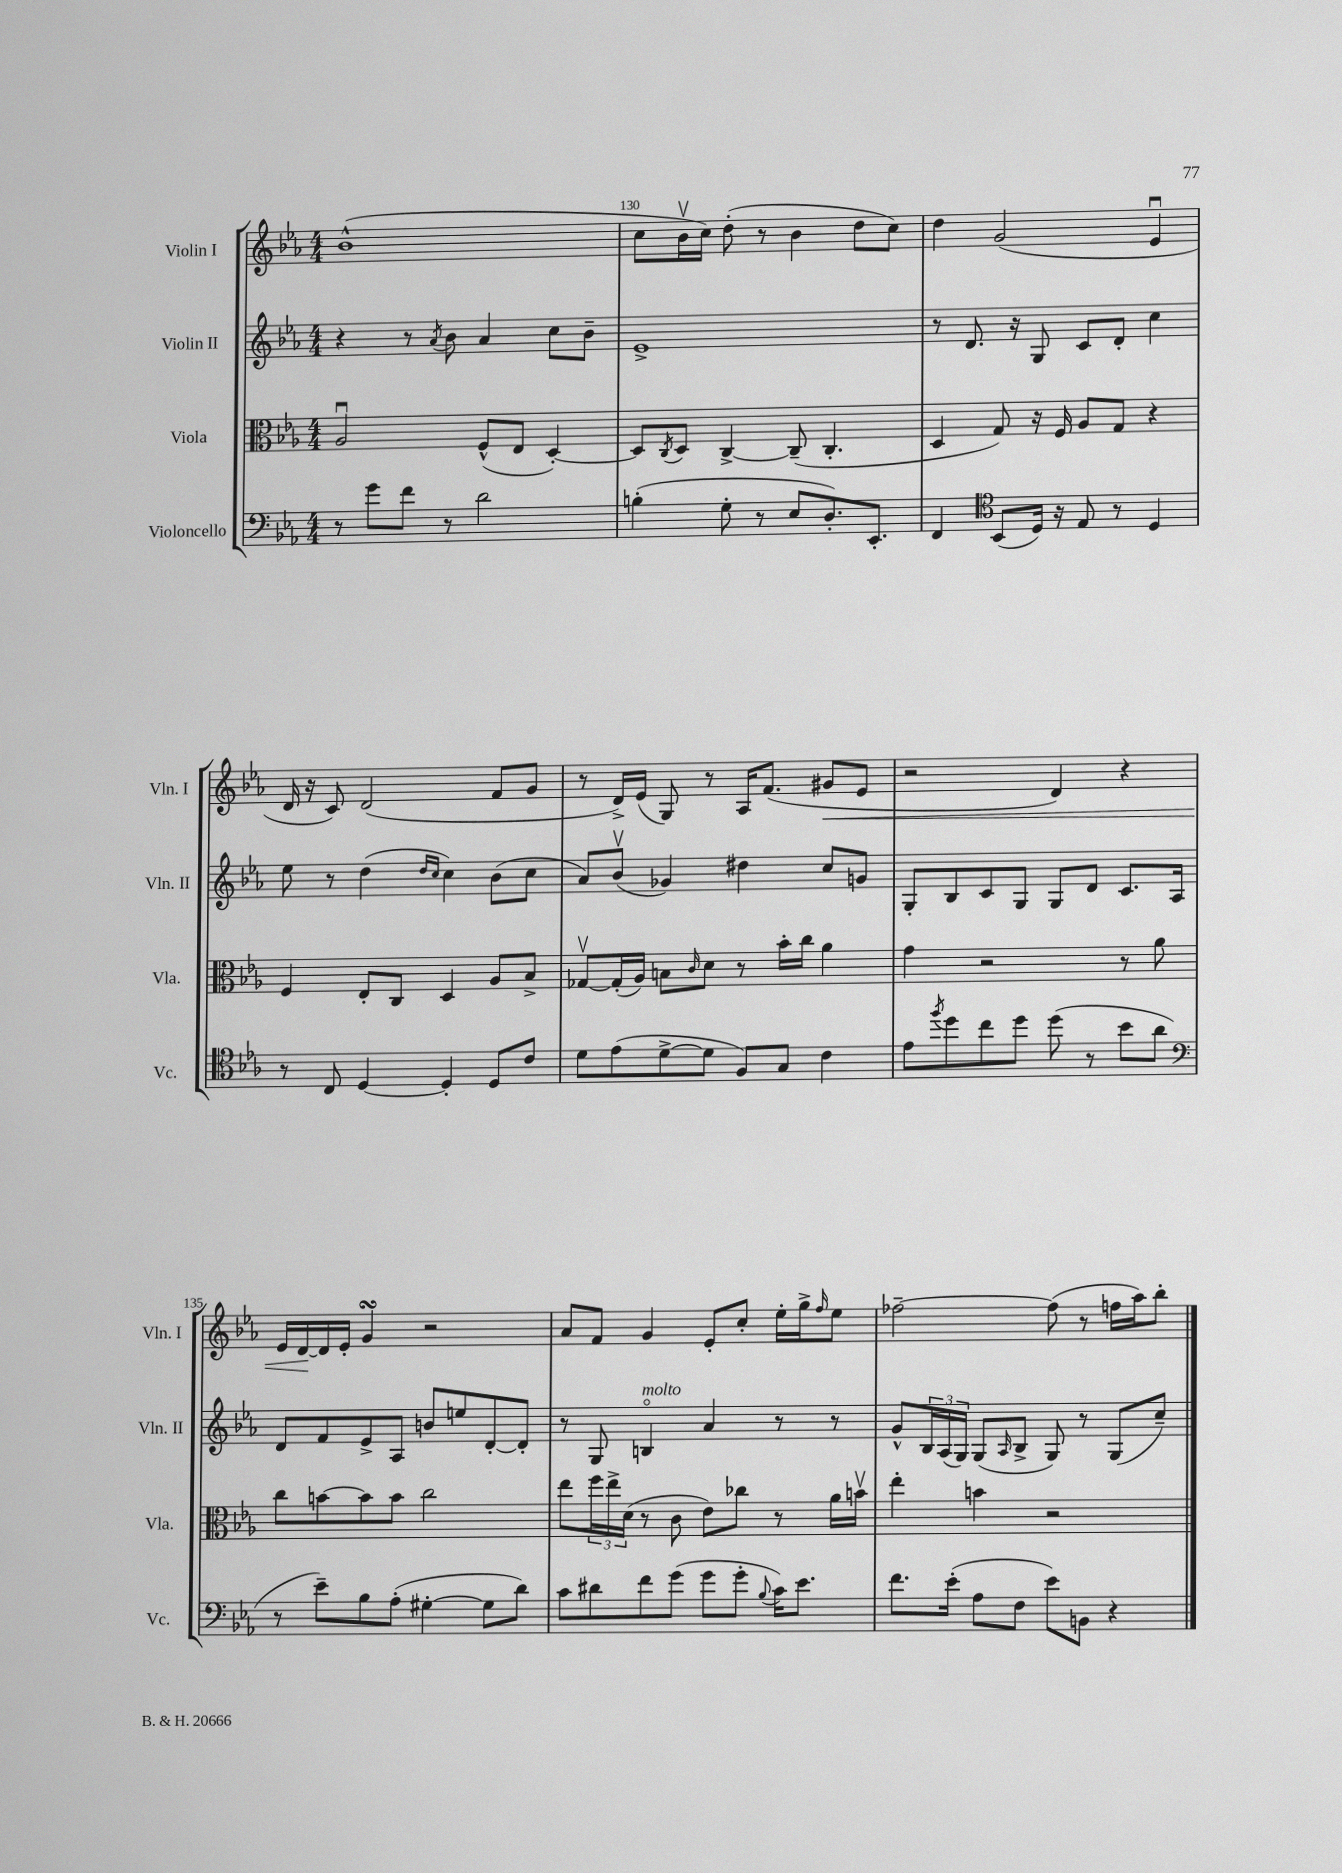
<<
\new StaffGroup <<
\new Staff = "s0" \with { instrumentName = "Violin I" shortInstrumentName = "Vln. I" } {
    \clef treble \key ees \major \numericTimeSignature \time 4/4
    bes'1-^( |
    c''8 bes'16\upbow c''16) d''8-.( r8 bes'4 d''8 c''8) |
    d''4 g'2( ees'4\downbow |
    d'16 r16 c'8) d'2( f'8 g'8 |
    r8 d'16->) ees'16( g8) r8 aes16 f'8.( gis'8\< ees'8 |
    r2 d'4) r4 |
    ees'16 d'16~\! d'16 ees'16-. g'4\turn r2 |
    aes'8 f'8 g'4 ees'8-. c''8-. ees''16-. g''16-> \grace { f''16 } ees''8 |
    fes''2~-- fes''8( r8 f''16 aes''16) bes''8-. \bar "|." |
}
\new Staff = "s1" \with { instrumentName = "Violin II" shortInstrumentName = "Vln. II" } {
    \clef treble \key ees \major \numericTimeSignature \time 4/4
    r4 r8 \acciaccatura { aes'8 } bes'8 aes'4 c''8 bes'8-- |
    ees'1-> |
    r8 d'8. r16 g8 c'8 d'8-. c''4 |
    ees''8 r8 d''4( \grace { d''16 c''16 } c''4) bes'8( c''8 |
    aes'8) bes'8\upbow( ges'4) dis''4 c''8 g'8 |
    g8-. bes8 c'8 g8 g8 d'8 c'8. aes16 |
    d'8 f'8 ees'8-> aes8 b'8 e''8 d'8~-. d'8-. |
    r8 g8 b4\flageolet^\markup { \italic "molto" } aes'4 r8 r8 |
    g'8-^ \tuplet 3/2 { bes16 aes16( g16) } g8( \grace { aes16 } bes8-> g8) r8 g8( c''8--) \bar "|." |
}
\new Staff = "s2" \with { instrumentName = "Viola" shortInstrumentName = "Vla." } {
    \clef alto \key ees \major \numericTimeSignature \time 4/4
    aes2\downbow f8-^( ees8 d4~-.) |
    d8 \acciaccatura { c8 } d8 c4~-> c8--( c4.-. |
    d4 g8) r16 f16 aes8 g8 r4 |
    f4 ees8-. c8 d4 aes8 bes8-> |
    ges8~\upbow ges16-.( aes16) b8 \grace { c'16 } d'8 r8 bes'16-. c''16 aes'4 |
    g'4 r2 r8 aes'8 |
    c''8 b'8~ b'8 b'8 c''2 |
    ees''8 \tuplet 3/2 { f''16 ees''16-> d'16( } r8 c'8 ees'8) ces''8 r8 aes'16 b'16\upbow |
    ees''4-. b'4 r2 \bar "|." |
}
\new Staff = "s3" \with { instrumentName = "Violoncello" shortInstrumentName = "Vc." } {
    \clef bass \key ees \major \numericTimeSignature \time 4/4
    r8 g'8 f'8 r8 d'2 |
    b4-.( g8-. r8 ees8 d8.-.) ees,8.-. |
    f,4 \clef tenor bes,8( d16) r16 ees8 r8 d4 |
    r8 c8 d4~ d4-. d8 c'8 |
    d'8 ees'8( d'8~-> d'8 f8) g8 c'4 |
    ees'8 \acciaccatura { f''8 } d''8 c''8 d''8 d''8( r8 bes'8 aes'8 |
    \clef bass r8 ees'8--) bes8 aes8-.( gis4~-. gis8 d'8) |
    c'8 dis'8 f'8 g'8( g'8 g'8-. \appoggiatura { bes8 } c'16) ees'8. |
    f'8. ees'16-.( aes8 f8 ees'8) b,8 r4 \bar "|." |
}
>>
>>
\layout { \context { \Score currentBarNumber = #129 \override BarNumber.break-visibility = ##(#f #t #t) barNumberVisibility = #(every-nth-bar-number-visible 5) } }
